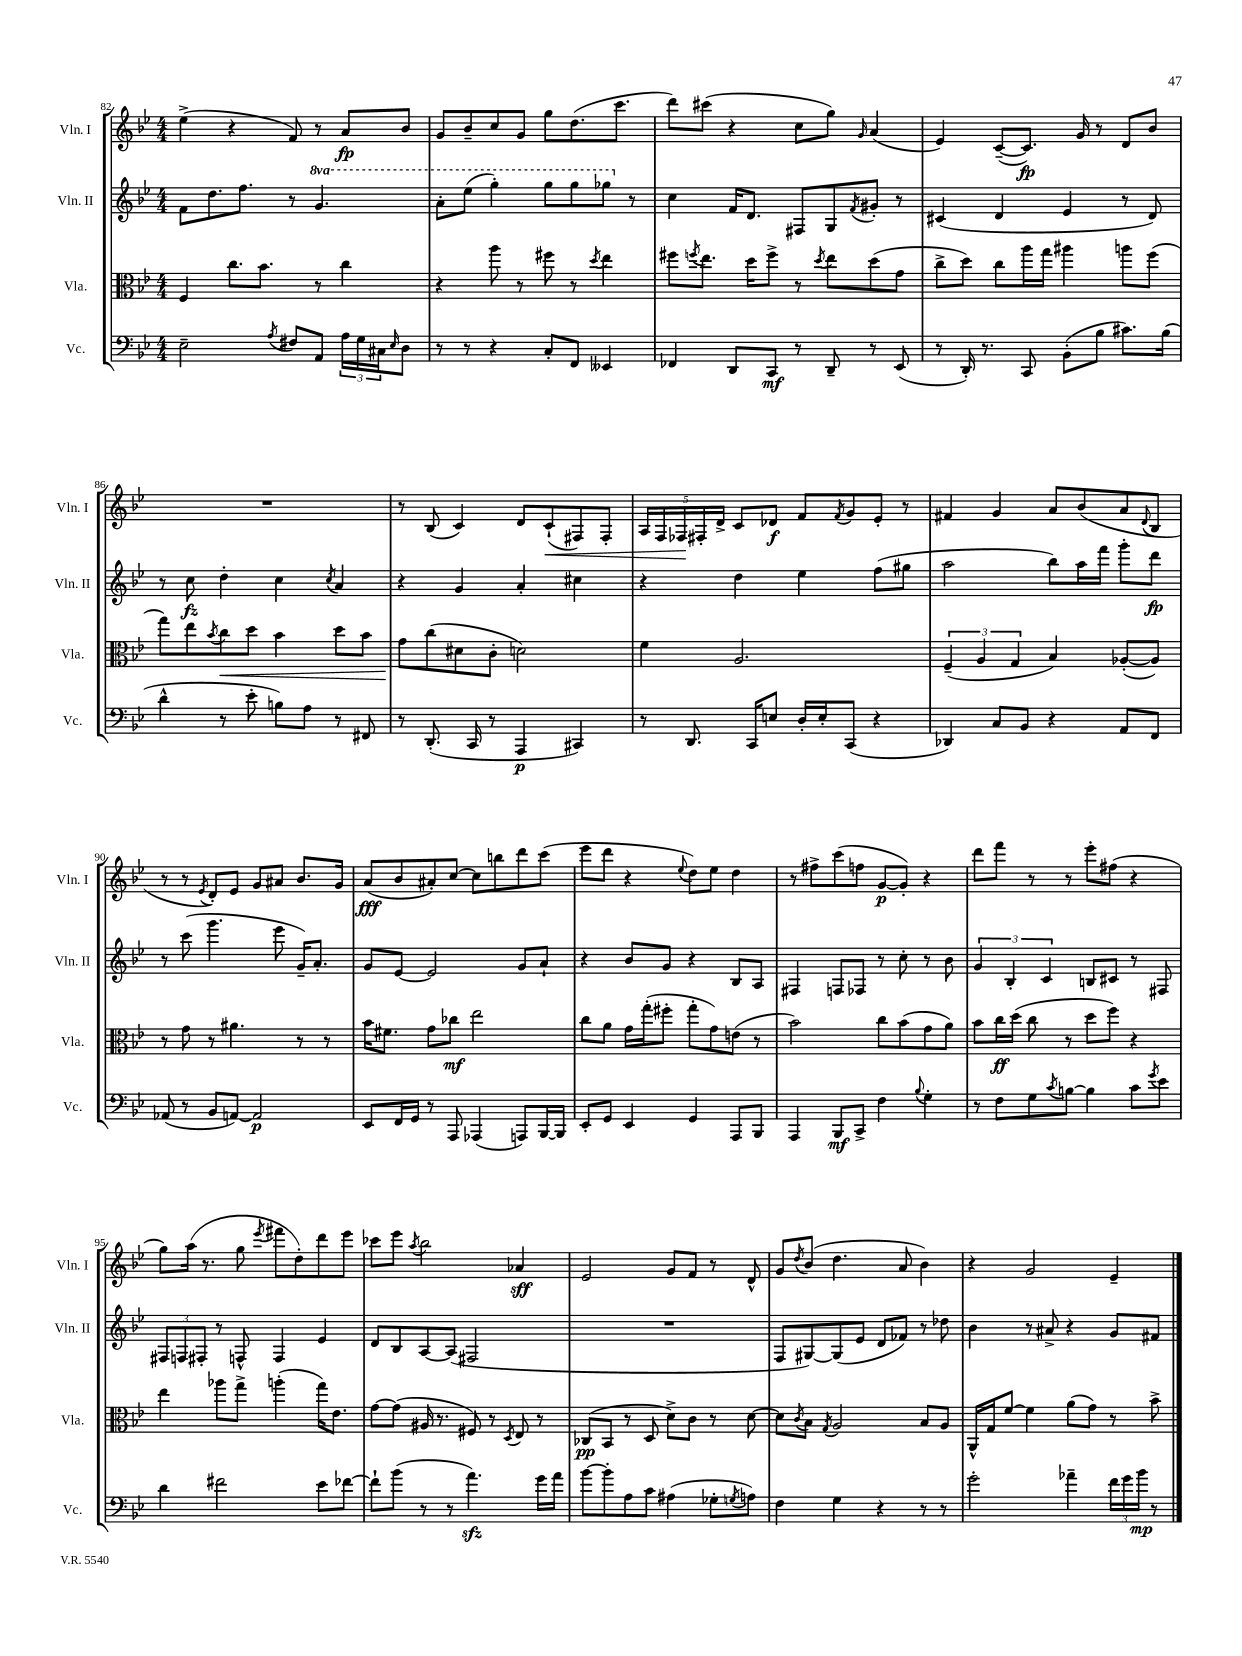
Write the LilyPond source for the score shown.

<<
\new StaffGroup <<
\new Staff = "s0" \with { instrumentName = "Vln. I" shortInstrumentName = "Vln. I" } {
    \clef treble \key bes \major \numericTimeSignature \time 4/4
    ees''4->( r4 f'8) r8 a'8\fp bes'8 |
    g'8 bes'8-- c''8 g'8 g''8 d''8.( c'''8. |
    d'''8) cis'''8( r4 c''8 g''8) \grace { g'16 } a'4( |
    ees'4) c'8~--( c'8.\fp) g'16 r8 d'8 bes'8 |
    R1 |
    r8 bes8( c'4) d'8 c'8-!\<( fis8) fis8-. |
    \tuplet 5/4 { a16 f16 fes16\! fis16-. d'16-> } c'8 des'8\f f'8 \acciaccatura { f'8 } g'8 ees'8-. r8 |
    fis'4 g'4 a'8 bes'8( a'8 \appoggiatura { d'8 } bes8 |
    r8 r8 \acciaccatura { ees'8 } d'8-.) ees'8 g'8 ais'8 bes'8. g'16 |
    a'8\fff( bes'8 ais'8-.) c''8~ c''8 b''8 d'''8 c'''8( |
    ees'''8 d'''8 r4 \appoggiatura { ees''8 } d''8) ees''8 d''4 |
    r8 fis''8-> c'''8( f''8 g'8~\p g'8-.) r4 |
    d'''8 f'''8 r8 r8 ees'''8-. fis''8( r4 |
    g''8) a''16( r8. g''8 \acciaccatura { ees'''8 } fis'''8 d''8-.) d'''8 ees'''8 |
    ces'''8 ees'''8 \acciaccatura { a''8 } bes''2 aes'4\sff |
    ees'2 g'8 f'8 r8 d'8-^ |
    g'8 \acciaccatura { d''8 } bes'8( d''4. a'8 bes'4) |
    r4 g'2 ees'4-- \bar "|." |
}
\new Staff = "s1" \with { instrumentName = "Vln. II" shortInstrumentName = "Vln. II" } {
    \clef treble \key bes \major \numericTimeSignature \time 4/4 \set Staff.ottavationMarkups = #ottavation-simple-ordinals
    f'8 d''8. f''8. r8 \ottava #1 g''4. |
    a''8-. ees'''8( g'''4-.) g'''8 g'''8 ges'''8 \ottava #0 r8 |
    c''4 f'16 d'8. fis8 g8 \acciaccatura { f'8 } gis'8-. r8 |
    cis'4( d'4 ees'4 r8 d'8) |
    r8 c''8\fz d''4-. c''4 \acciaccatura { c''8 } a'4 |
    r4 g'4 a'4-. cis''4 |
    r4 d''4 ees''4 f''8( gis''8 |
    a''2 bes''8) a''16 f'''16 g'''8-. d'''8\fp |
    r8 c'''8( g'''4. ees'''8 g'16--) a'8.-. |
    g'8 ees'8~ ees'2 g'8 a'8-! |
    r4 bes'8 g'8 r4 bes8 a8 |
    fis4 f8 fes8 r8 c''8-. r8 bes'8 |
    \tuplet 3/2 { g'4 bes4-. c'4 } b8 cis'8 r8 fis8 |
    \tuplet 3/2 { fis8 f8 fis8-. } r8 f8-^ f4 ees'4 |
    d'8 bes8 a8~ a8( fis2 |
    R1 |
    f8 gis8~) gis8( ees'8 d'8 fes'8) r8 des''8 |
    bes'4 r8 ais'8-> r4 g'8 fis'8 \bar "|." |
}
\new Staff = "s2" \with { instrumentName = "Vla." shortInstrumentName = "Vla." } {
    \clef alto \key bes \major \numericTimeSignature \time 4/4
    f4 c''8. bes'8. r8 c''4 |
    r4 a''8 r8 fis''8 r8 \acciaccatura { d''8 } ees''4 |
    fis''8 \acciaccatura { f''8 } ees''8. d''16 f''8-> r8 \acciaccatura { d''8 } ees''8 d''8( g'8 |
    c''8-> d''8) c''8 a''16 g''16 ais''4 a''8 f''8( |
    g''8) ees''8 \acciaccatura { bes'8 } c''8\< d''8 bes'4 d''8 bes'8 |
    g'8\! c''8( dis'8 c'8-. d'2) |
    f'4 a2. |
    \tuplet 3/2 { f4--( a4 g4 } bes4) aes8~-.( aes8) |
    r8 g'8 r8 ais'4. r8 r8 |
    bes'16 fis'8. g'8 ces''8\mf ees''2 |
    c''8 a'8 g'16 g''16-.( fis''8-. g''8-. g'8) e'8( r8 |
    bes'2) c''8 bes'8( g'8 a'8) |
    bes'8 c''16\ff d''16( c''8 r8 d''8 f''8) r4 |
    ees''4 aes''8 g''8-> a''4-.( g''16) ees'8. |
    g'8~ g'8( ais16 r8. fis8) r8 \acciaccatura { d8 } ees8 r8 |
    ces8\pp( bes,8 r8 d8 d'8->) c'8 r8 d'8~ |
    d'8 \acciaccatura { c'8 } bes8 \acciaccatura { g8 } a2 bes8 a8 |
    a,16-^ g16 f'8~ f'4 a'8( g'8) r8 bes'8-> \bar "|." |
}
\new Staff = "s3" \with { instrumentName = "Vc." shortInstrumentName = "Vc." } {
    \clef bass \key bes \major \numericTimeSignature \time 4/4
    ees2-- \acciaccatura { a8 } fis8 a,8 \tuplet 3/2 { a16 g16 cis16 } \grace { ees16 } d8 |
    r8 r8 r4 c8-. f,8 eeses,4 |
    fes,4 d,8 c,8\mf r8 d,8-- r8 ees,8( |
    r8 d,16-.) r8. c,8 bes,8-.( bes8 cis'8.) bes16( |
    d'4-^ r8 ees'8-. b8) a8 r8 fis,8 |
    r8 d,8.-.( c,16 r8 a,,4\p cis,4) |
    r8 d,8. c,16 e8 d16-. e16-. c,8( r4 |
    des,4) c8 bes,8 r4 a,8 f,8 |
    aes,8( r8 bes,8 a,8~) a,2\p |
    ees,8 f,16 g,16 r8 a,,8 aes,,4( a,,8) bes,,16~ bes,,16 |
    ees,8-. g,8 ees,4 g,4 a,,8 bes,,8 |
    a,,4 bes,,8\mf c,8-> f4 \appoggiatura { bes8 } g4-. |
    r8 f8 g8 \acciaccatura { c'8 } b8~ b4 c'8 \acciaccatura { g'8 } ees'8 |
    d'4 fis'2 ees'8 fes'8~ |
    fes'8-! bes'8( r8 r8 a'4.\sfz) g'16 a'16 |
    bes'8~ bes'8-. a8 c'8 ais4( ges8-. \acciaccatura { g8 } a8) |
    f4 g4 r4 r8 r8 |
    g'2-. aes'4-- \tuplet 3/2 { f'16 g'16 bes'16\mp } r8 \bar "|." |
}
>>
>>
\layout { \context { \Score currentBarNumber = #82 } }
